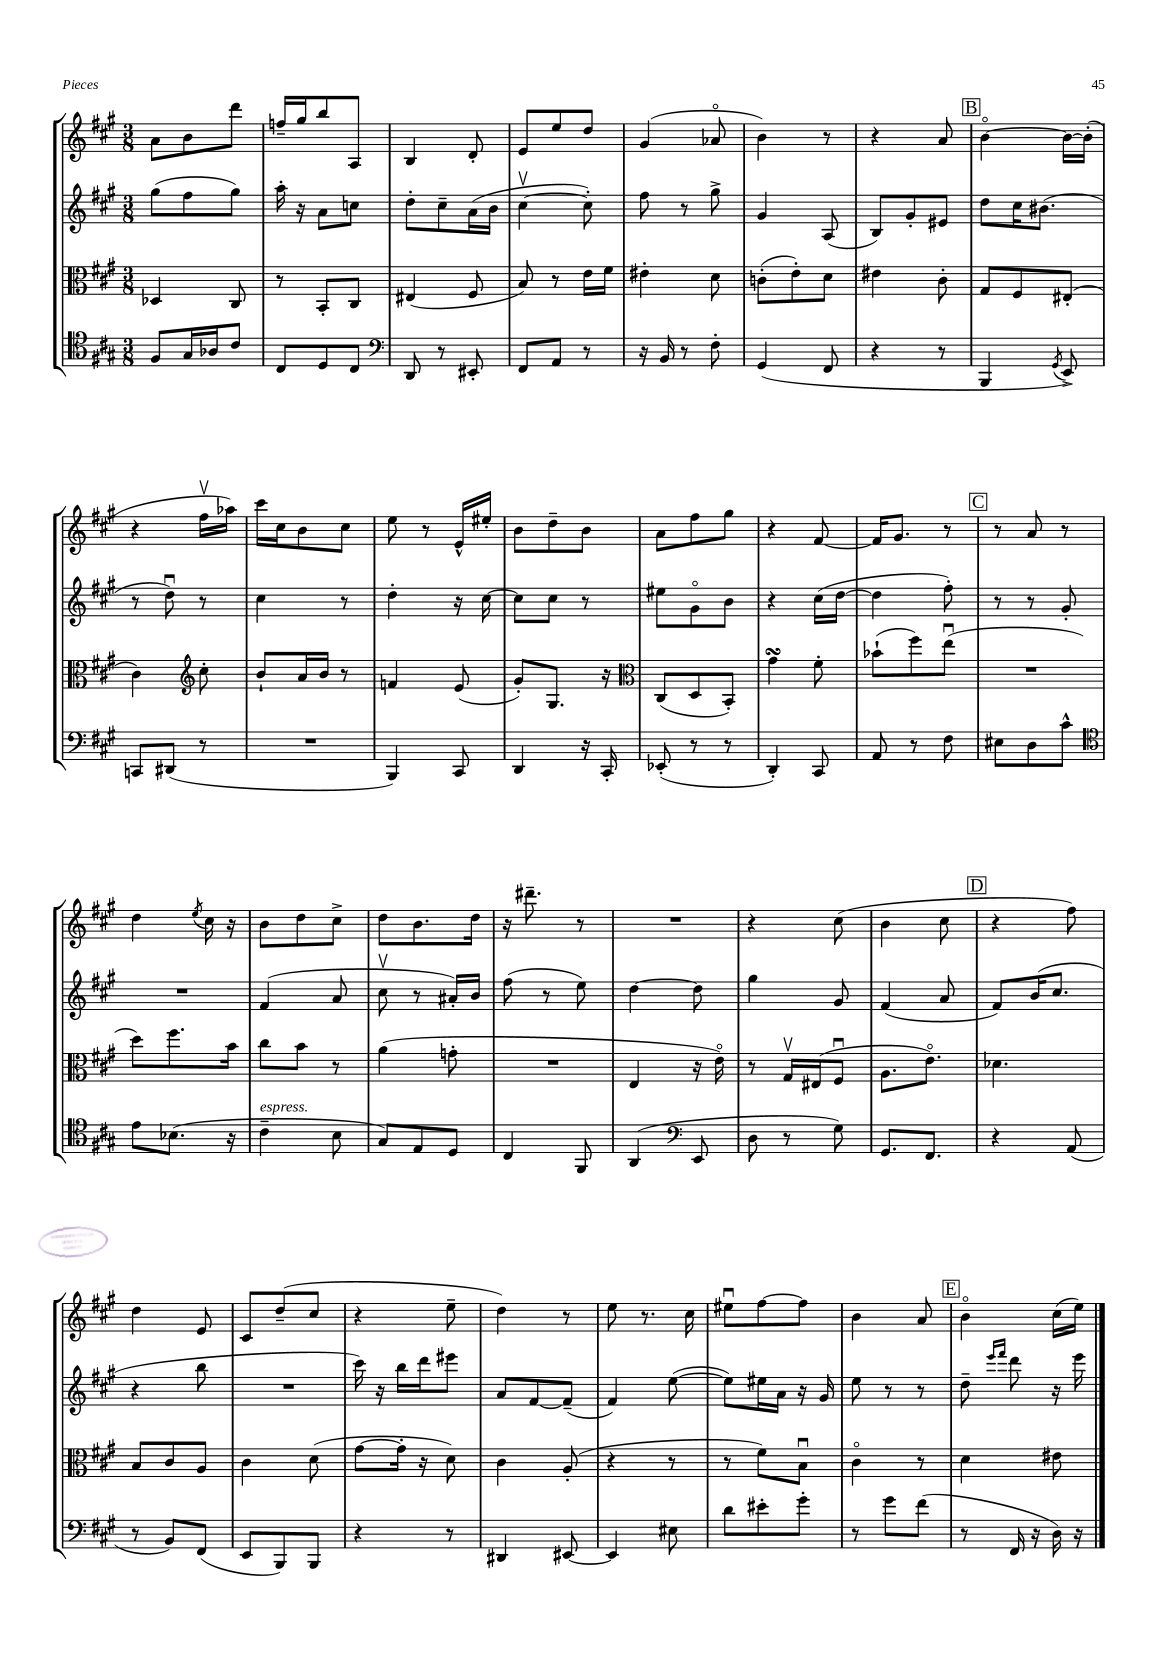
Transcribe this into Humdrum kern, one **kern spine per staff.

**kern	**kern	**kern	**kern
*part4	*part3	*part2	*part1
*staff4	*staff3	*staff2	*staff1
*clefC4	*clefC3	*clefG2	*clefG2
*k[f#c#g#]	*k[f#c#g#]	*k[f#c#g#]	*k[f#c#g#]
*M3/8	*M3/8	*M3/8	*M3/8
=82	=82	=82	=82
8F#/L	4D-X/	(8gg#\L	8a\L
16G#/L	.	8ff#\	8b\
16A-X/J	.	.	.
8c#/J	8C#/	8gg#\J)	8ddd\J
=83	=83	=83	=83
8C#/L	8r	16aa'\	16ffn~/LL
.	.	16r	16gg#/J
8D/	8BB'/L	8a\L	8bb/
8C#/J	8C#/J	8ccn\J	8A/J
=84	=84	=84	=84
*clefF4	*	*	*
8DD/	(4E#X/	8dd'\L	4B/
8r	.	8cc#~\	.
8EE#X'/	8F#/	(16a\L	8d'/
.	.	16b\JJ	.
=85	=85	=85	=85
8FF#/L	8B/)	[4cc#v\	8e/L
8AA/J	8r	.	8ee/
8r	16e\LL	8cc#'\])	8dd/J
.	16f#\JJ	.	.
=86	=86	=86	=86
16r	4e#X'\	8ff#\	(4g#/
16BB/	.	.	.
8r	.	8r	.
8F#'\	8d\	8gg#^\	8a-X/
=87	=87	=87	=87
(4GG#/	(8cn'\L	4g#/	4b\)
.	8e'\)	.	.
8FF#/	8d\J	(8A/	8r
=88	=88	=88	=88
4r	4e#X\	8B/L)	4r
.	.	8g#'/	.
8r	8c#'\	8e#X/J	8a/
!!LO:REH:place=s1:t=B
=89	=89	=89	=89
4BBB/	8G#/L	8dd\L	[4b\
.	8F#/	16cc#\K	.
.	.	(8.b#X\J	.
8qGG#/	.	.	.
8EE^/)	(8E#X'/J	.	16b\LL_
.	.	.	(16b'\JJ]
!!LO:LB:g=z
=90	=90	=90	=90
8CCn/L	4c#\)	8r	4r
(8DD#X/J	.	8ddu\)	.
*	*clefG2	*	*
8r	8cc#'\	8r	16ff#v\LL
.	.	.	16aa-X\JJ)
=91	=91	=91	=91
4.r	8b`/L	4cc#\	16ccc#\LL
.	.	.	16cc#\J
.	16a/L	.	8b\
.	16b/JJ	.	.
.	8r	8r	8cc#\J
=92	=92	=92	=92
4BBB/)	4fn/	4dd'\	8ee\
.	.	.	8r
8CC#/	(8e/	16r	16e^^/LL
.	.	[16cc#\	16ee#X'/JJ
=93	=93	=93	=93
4DD/	8g#'/L)	8cc#\L]	8b\L
.	8.G#/J	8cc#\J	8dd~\
16r	.	8r	8b\J
16CC#'/	16r	.	.
=94	=94	=94	=94
*	*clefC3	*	*
(8EE-X'/	(8C#/L	8ee#X\L	8a\L
8r	8D/	8g#\	8ff#\
8r	8BB'/J)	8b\J	8gg#\J
=95	=95	=95	=95
4DD'/)	4g#sSsS\	4r	4r
8CC#/	8f#'\	(16cc#\LL	[8f#/
.	.	[16dd\JJ	.
=96	=96	=96	=96
8AA/	(8b-X`\L	4dd\]	16f#/KL]
.	.	.	8.g#/J
8r	8ff#\)	.	.
8F#\	(8eeu\J	8ff#'\)	8r
!!LO:REH:place=s1:t=C
=97	=97	=97	=97
8E#X\L	4.r	8r	8r
8D\	.	8r	8a/
8c#^^\J	.	8g#'/	8r
!!LO:LB:g=z
=98	=98	=98	=98
*clefC4	*	*	*
8e\L	8dd\L)	4.r	4dd\
(8.B-X\J	8.ff#\	.	.
.	.	.	8qee/
.	.	.	16cc#\
16r	16b\Jk	.	16r
=99	=99	=99	=99
!LO:TX:a:i:t=espress.	!	!	!
4c#~\	8cc#\L	(4f#/	8b\L
.	8b\J	.	8dd\
8B\	8r	8a/	8cc#^\J
=100	=100	=100	=100
8G#/L)	(4a\	8cc#v\	8dd\L
8E/	.	8r	8.b\
8D/J	8gn'\	16a#X'/LL)	.
.	.	16b/JJ	16dd\Jk
=101	=101	=101	=101
4C#/	4.r	(8ff#\	16r
.	.	.	8.ddd#X~\
.	.	8r	.
8FF#/	.	8ee\)	8r
=102	=102	=102	=102
(4AA/	4E/	[4dd\	4.r
*clefF4	*	*	*
8EE/	16r	8dd\]	.
.	16e\)	.	.
=103	=103	=103	=103
8D\	8r	4gg#\	4r
8r	16G#v/LL	.	.
.	(16E#X/J	.	.
8G#\)	8F#u/J	8g#/	(8cc#\
=104	=104	=104	=104
8.GG#/L	8.A\L	(4f#/	4b\
8.FF#/J	8.e\J)	.	.
.	.	8a/	8cc#\
!!LO:REH:place=s1:t=D
=105	=105	=105	=105
4r	4.d-X\	8f#/L)	4r
.	.	(16b/K	.
.	.	8.cc#/J	.
(8AA/	.	.	8ff#\)
!!LO:LB:g=z
=106	=106	=106	=106
8r	8B/L	4r	4dd\
8BB/L)	8c#/	.	.
(8FF#/J	8A/J	8bb\	8e/
=107	=107	=107	=107
8EE/L	4c#\	4.r	8c#/L
8BBB/)	.	.	(8dd~/
8BBB/J	(8d\	.	8cc#/J
=108	=108	=108	=108
4r	[8g#\L	16ccc#\)	4r
.	.	16r	.
.	16g#'\Jk]	16bb\LL	.
.	16r	16ddd\J	.
8r	8d\)	8eee#X\J	8ee~\
=109	=109	=109	=109
4DD#X/	4c#\	8a/L	4dd\)
.	.	[8f#/	.
[8EE#X/	(8A'/	(8f#~/J]	8r
=110	=110	=110	=110
4EE#/]	4r	4f#/)	8ee\
.	.	.	8.r
8E#X\	8r	([8ee\	.
.	.	.	16cc#\
=111	=111	=111	=111
8d\L	8r	8ee\L])	8ee#Xu\L
8e#X'\	8f#\L)	16ee#X\L	[8ff#\
.	.	16a\JJ	.
8g#'\J	8Bu\J	16r	8ff#\J]
.	.	16g#/	.
=112	=112	=112	=112
8r	4c#\	8ee\	4b\
8g#\L	.	8r	.
(8f#\J	8r	8r	8a/
!!LO:REH:place=s1:t=E
=113	=113	=113	=113
8r	4d\	8dd~\	4b\
.	.	16qqeee/LL	.
.	.	16qqfff#/JJ	.
16FF#/	.	8ddd\	.
16r	.	.	.
16D\)	8e#X\	16r	(16cc#\LL
16r	.	16eee\	16ee\JJ)
==	==	==	==
*-	*-	*-	*-
